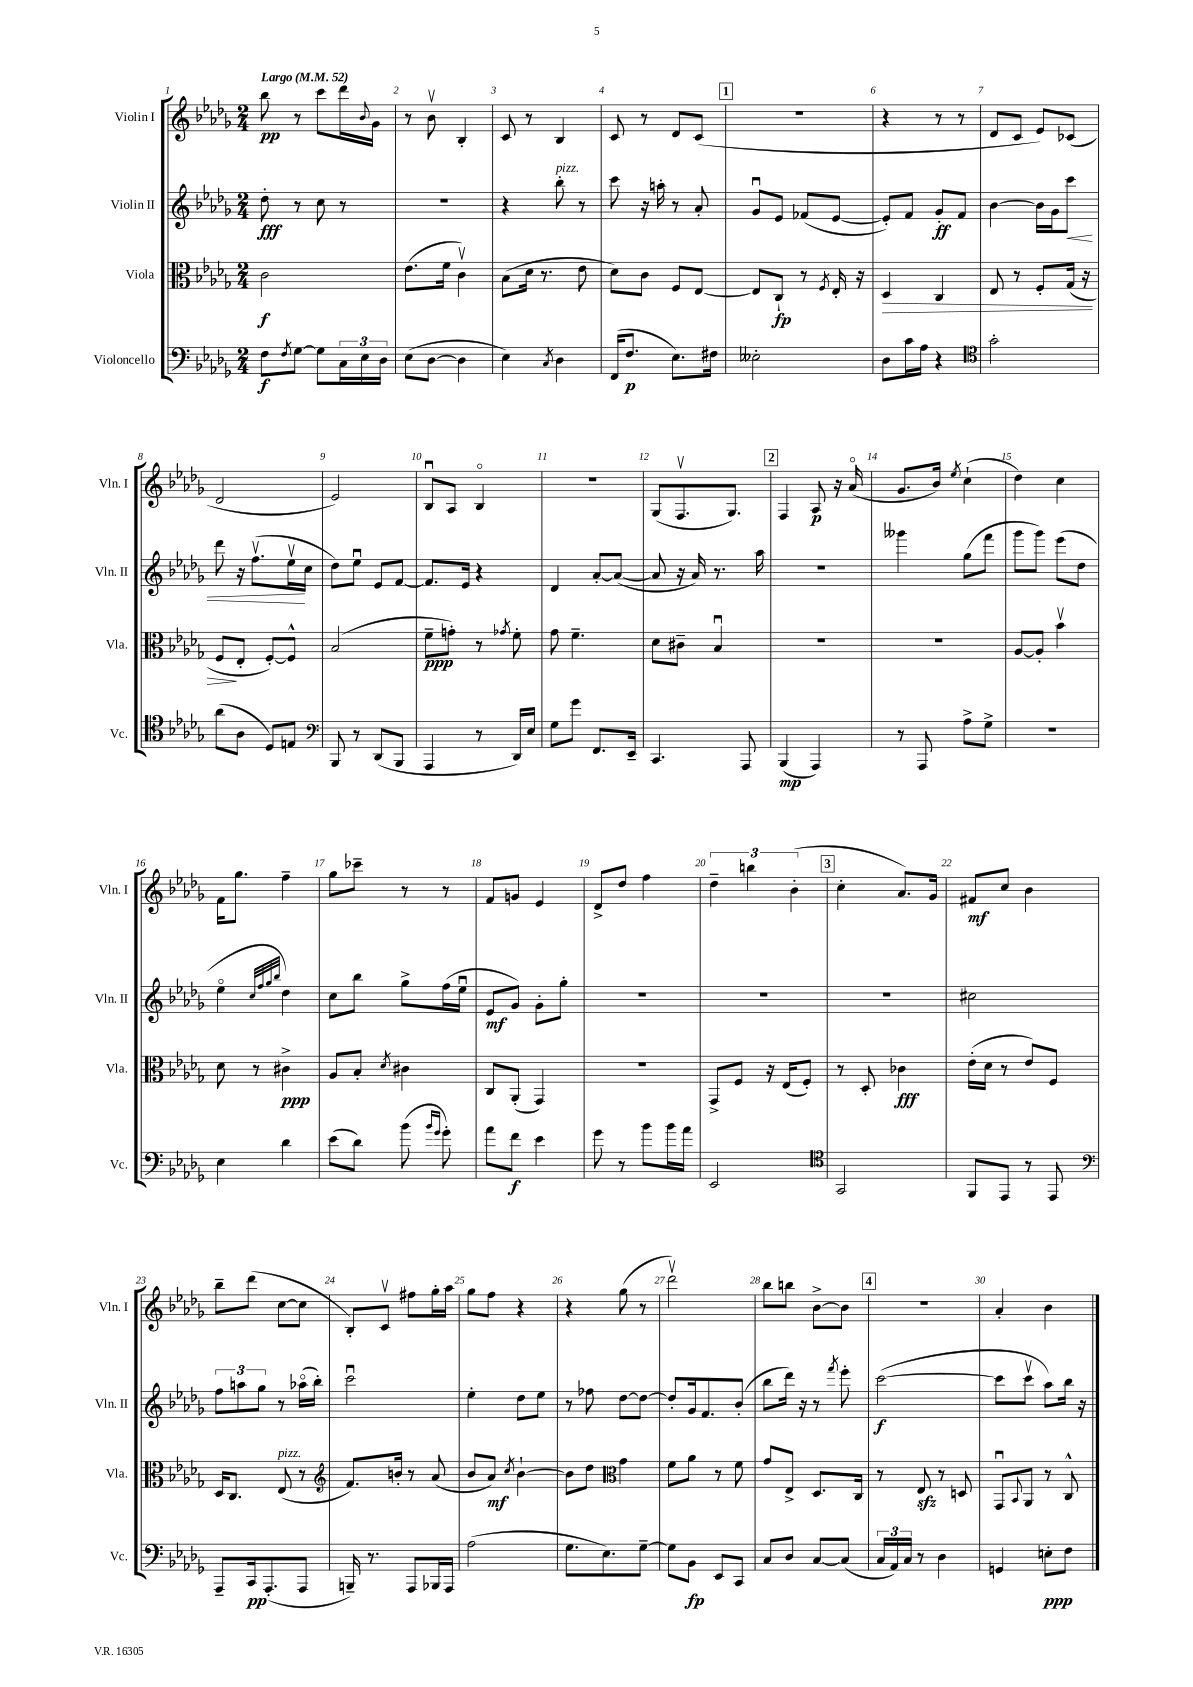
<<
\new StaffGroup <<
\new Staff = "s0" \with { instrumentName = "Violin I" shortInstrumentName = "Vln. I" } {
    \clef treble \key des \major \numericTimeSignature \time 2/4 \tempo "Largo" 4 = 52
    bes''8\pp r8 c'''8 des'''16 \appoggiatura { bes'8 } ges'16 |
    r8 bes'8\upbow bes4-. |
    c'8 r8 bes4 |
    c'8 r8 des'8 c'8( |
    \mark \markup { \box "1" } r2 |
    r4 r8 r8 |
    des'8 c'8 ees'8) ces'8( |
    des'2 |
    ees'2) |
    bes8\downbow aes8 bes4\flageolet |
    r2 |
    ges8( f8.\upbow ges8.) |
    \mark \markup { \box "2" } f4 aes8\p r16 aes'16\flageolet( |
    ges'8. bes'16) \acciaccatura { ees''8 } c''4-!( |
    des''4) c''4 |
    f'16 ges''8. f''4-- |
    ges''8 ces'''8-- r8 r8 |
    f'8 g'8 ees'4 |
    des'8-> des''8 f''4 |
    \tuplet 3/2 { des''4-- b''4 bes'4-.( } |
    \mark \markup { \box "3" } c''4-. aes'8.) ges'16 |
    fis'8\mf c''8 bes'4 |
    bes''8-- des'''8( c''8~ c''8 |
    bes8-.) c'8\upbow fis''8 ges''16-. aes''16 |
    ges''8 f''8 r4 |
    r4 ges''8( r8 |
    des'''2\upbow) |
    bes''8 b''8 bes'8~-> bes'8 |
    \mark \markup { \box "4" } r2 |
    aes'4-. bes'4 \bar "|." |
}
\new Staff = "s1" \with { instrumentName = "Violin II" shortInstrumentName = "Vln. II" } {
    \clef treble \key des \major \numericTimeSignature \time 2/4
    des''8-.\fff r8 c''8 r8 |
    R2 |
    r4 bes''8-.^\markup { \italic "pizz." } r8 |
    c'''8 r16 a''16-. r8 aes'8-. |
    \mark \markup { \box "1" } ges'8\downbow ees'8 fes'8( ees'8~ |
    ees'8-.) f'8 ges'8-.\ff f'8 |
    bes'4~ bes'16 ges'16 c'''8\< |
    des'''8 r16 f''8.\upbow( ees''16\upbow\! c''16 |
    des''8) ees''8\downbow ees'8 f'8~ |
    f'8. ees'16 r4 |
    des'4 aes'8~-. aes'8~( |
    aes'8 r16 aes'16) r8. aes''16 |
    \mark \markup { \box "2" } r2 |
    geses'''4 ges''8( f'''8 |
    ges'''8 ges'''8) ees'''8( des''8 |
    ees''4\flageolet \grace { c''32 f''32 ges''32 bes''32 } des''4) |
    c''8 bes''8 ges''8-> f''16( ees''16\downbow |
    ees'8\mf ges'8) ges'8-. ges''8-. |
    R2 |
    R2 |
    \mark \markup { \box "3" } R2 |
    cis''2 |
    \tuplet 3/2 { f''8 a''8 ges''8 } r8 aes''16\flageolet( bes''16-.) |
    c'''2\downbow |
    ees''4-. des''8 ees''8 |
    r8 fes''8 des''8~ des''8~ |
    des''8-. ges'16 f'8. bes'8-.( |
    bes''8 des'''16) r16 r8 \acciaccatura { f'''8 } ees'''8-. |
    \mark \markup { \box "4" } c'''2~\f( |
    c'''8 c'''8\upbow aes''8) bes''16 r16 \bar "|." |
}
\new Staff = "s2" \with { instrumentName = "Viola" shortInstrumentName = "Vla." } {
    \clef alto \key des \major \numericTimeSignature \time 2/4
    c'2\f |
    ees'8.( f'16 c'4\upbow) |
    bes8( des'16 r8. ees'8 |
    des'8) c'8 f8 ees8~ |
    \mark \markup { \box "1" } ees8 c8-!\fp r8 \acciaccatura { f8 } ees16-. r16 |
    des4\> c4 |
    ees8 r8 f8-. ges16( r16 |
    f8\! ees8-. f8~-.) f8-^ |
    bes2( |
    f'8--\ppp g'8-.) r8 \acciaccatura { ges'8 } f'8-. |
    ges'8 f'4.-- |
    des'8 cis'8-- bes4\downbow |
    \mark \markup { \box "2" } R2 |
    r2 |
    aes8~ aes8-. bes'4\upbow |
    des'8 r8 cis'4->\ppp |
    aes8 bes8-. \acciaccatura { des'8 } cis'4 |
    c8 aes,8-.( ges,4) |
    r2 |
    ges,8-> f8 r16 ees16( f8-.) |
    \mark \markup { \box "3" } r8 des8-. ces'4\fff |
    ees'16-.( des'16 r8 ees'8) f8 |
    des16 c8. ees8^\markup { \italic "pizz." }( r8 |
    \clef treble f'8.) b'16-. r8 aes'8( |
    bes'8 aes'8\mf) \acciaccatura { c''8 } bes'4~-! |
    bes'8 des''8 \clef alto ges'4 |
    f'8 aes'8 r8 f'8 |
    ges'8 ees8-> des8. c16 |
    \mark \markup { \box "4" } r8 ees8\sfz r8 d8 |
    ges,8\downbow \appoggiatura { bes,8 } aes,8 r8 c8-^ \bar "|." |
}
\new Staff = "s3" \with { instrumentName = "Violoncello" shortInstrumentName = "Vc." } {
    \clef bass \key des \major \numericTimeSignature \time 2/4
    f8\f \acciaccatura { f8 } ges8~ ges8 \tuplet 3/2 { c16 ees16 des16 } |
    ees8( des8~ des4 |
    ees4) \acciaccatura { c8 } des4 |
    f,16( f8.\p ees8.) fis16 |
    \mark \markup { \box "1" } eeses2-. |
    des8 c'16 aes16 r4 |
    \clef tenor ges'2-. |
    aes'8( aes8 des8) e8 |
    \clef bass bes,,8 r8 des,8( bes,,8 |
    aes,,4 r8 des,16) ees16 |
    ges8 ges'8 f,8. ees,16-- |
    c,4. aes,,8 |
    \mark \markup { \box "2" } bes,,4\mp( aes,,4) |
    r8 aes,,8 aes8-> ges8-> |
    R2 |
    ees4 des'4 |
    ees'8( des'8) bes'8( \grace { bes'16 ges'16 } ges'8-.) |
    aes'8 f'8\f ees'4 |
    ges'8 r8 bes'8 bes'16 aes'16 |
    ees,2 |
    \mark \markup { \box "3" } \clef tenor ges,2 |
    f,8 ees,8 r8 ees,8 |
    \clef bass aes,,8-- c,16\pp aes,,8.-.( aes,,8 |
    b,,16--) r8. aes,,8 bes,,16 aes,,16 |
    aes2( |
    ges8. ees8.) ges8~-- |
    ges8 bes,8\fp ees,8 c,8 |
    c8 des8 c8~ c8( |
    \mark \markup { \box "4" } \tuplet 3/2 { c16 aes,16) c16 } r8 des4 |
    g,4 e8-.\ppp f8 \bar "|." |
}
>>
>>
\layout { \context { \Score \override BarNumber.break-visibility = ##(#f #t #t) barNumberVisibility = #all-bar-numbers-visible } }
